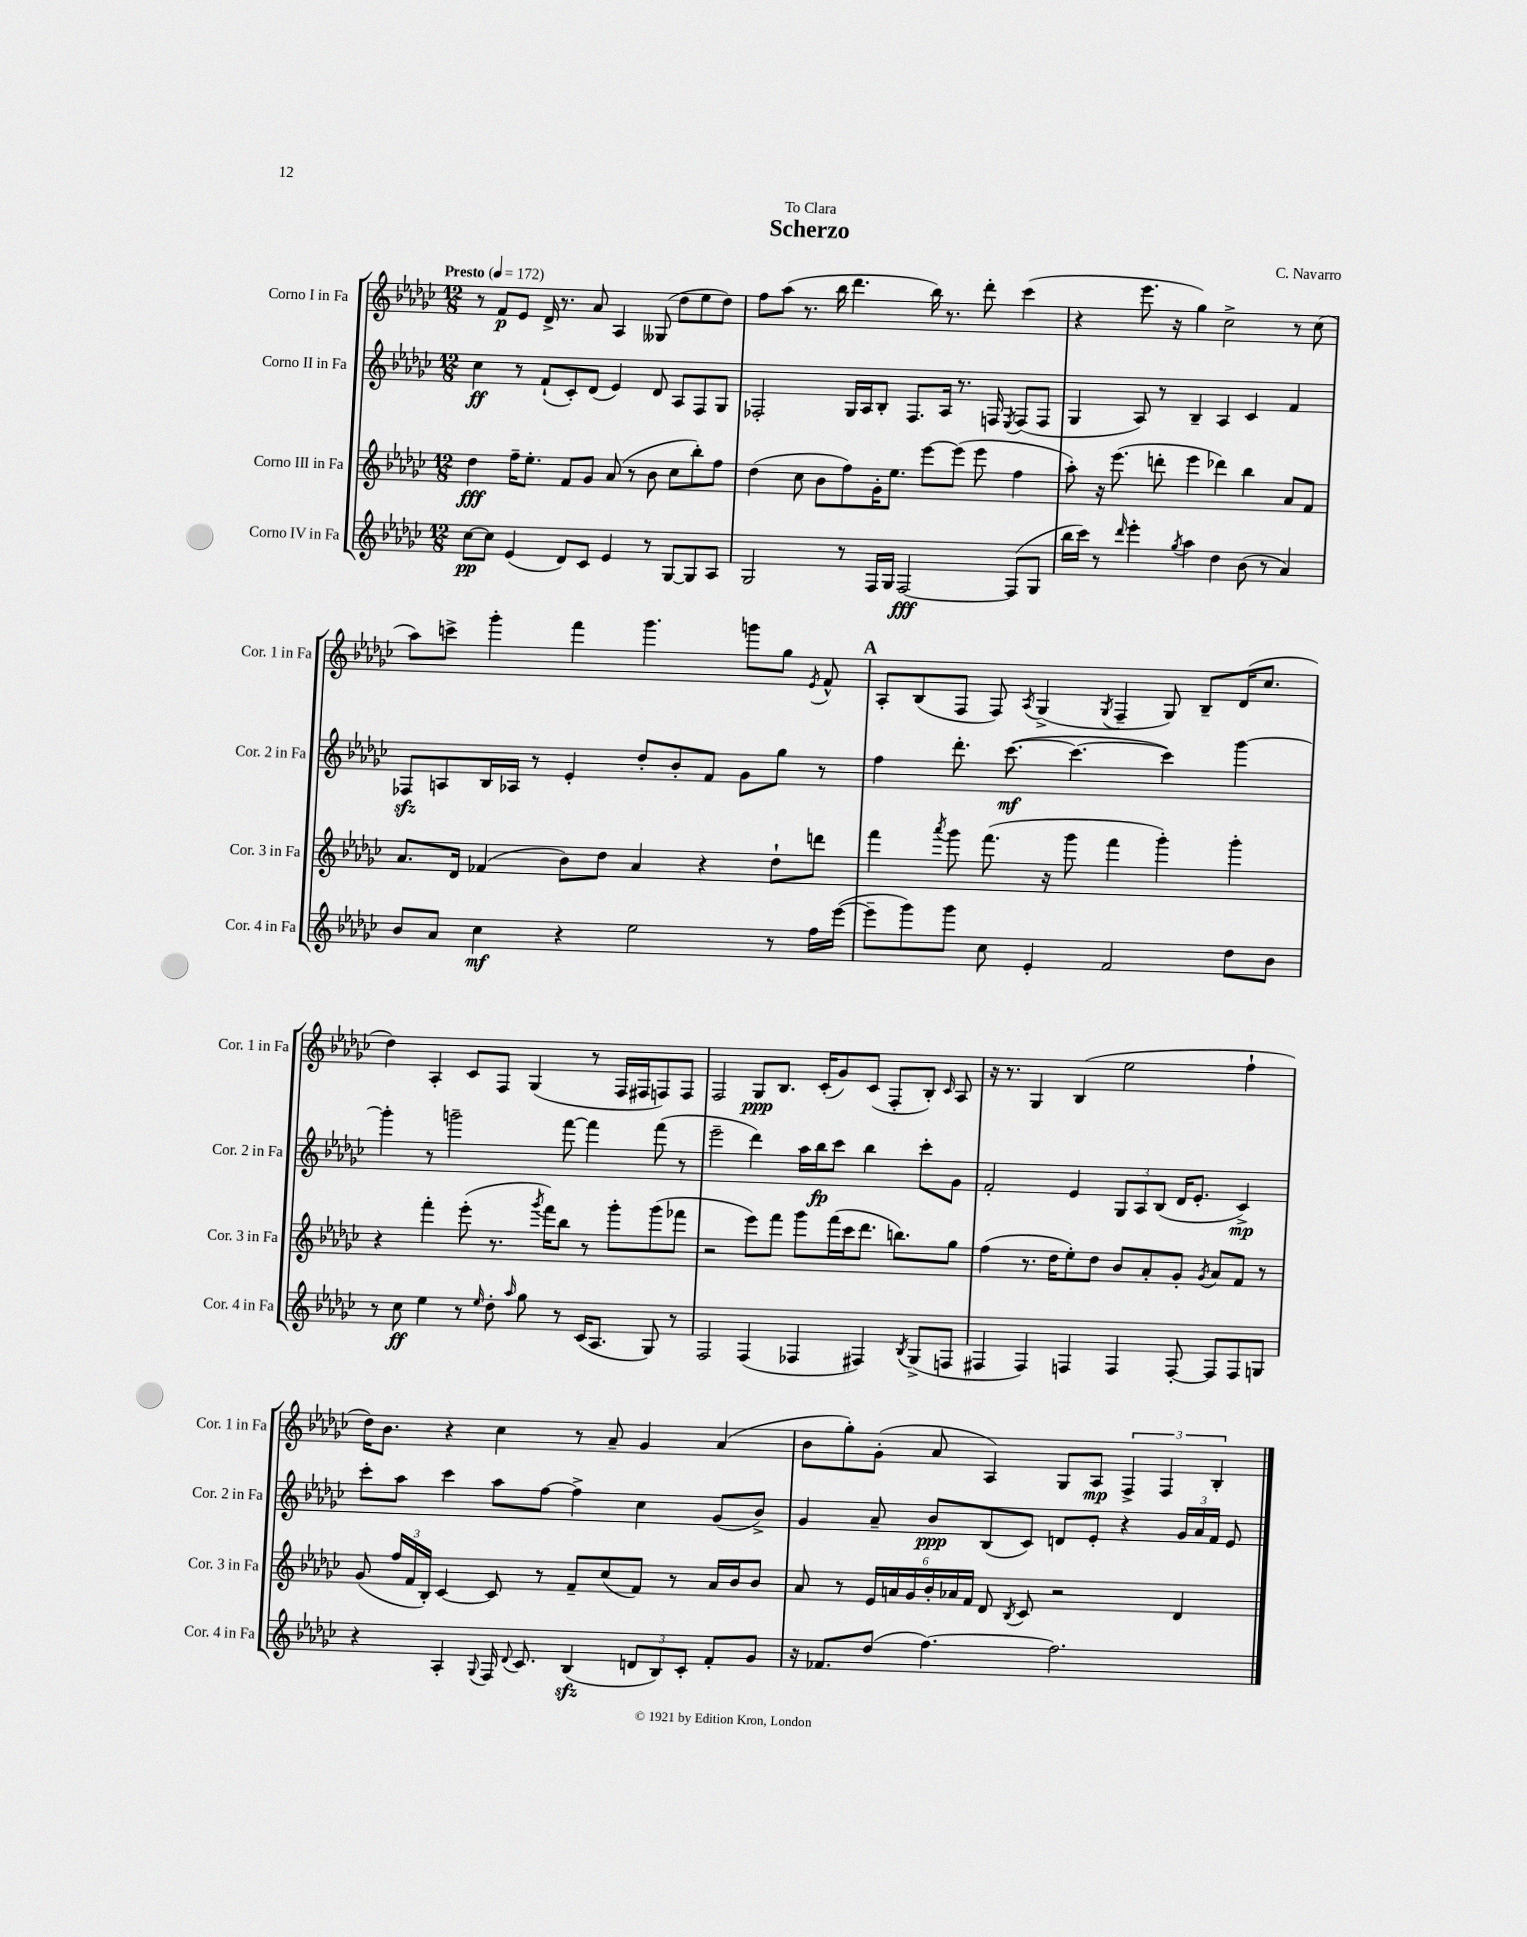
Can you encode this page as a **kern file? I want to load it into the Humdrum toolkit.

**kern	**kern	**kern	**kern
*staff4	*staff3	*staff2	*staff1
*clefG2	*clefG2	*clefG2	*clefG2
*k[b-e-a-d-g-c-]	*k[b-e-a-d-g-c-]	*k[b-e-a-d-g-c-]	*k[b-e-a-d-g-c-]
*M12/8	*M12/8	*M12/8	*M12/8
*MM172	*MM172	*MM172	*MM172
[8cc-\L	4dd-\	4cc-\	8r
8cc-\]J	.	.	8f/L
(4e-/	16ff~\LK	8r	8e-/J
.	8.ee-'\J	.	.
.	.	(8f`/L	16d-^/
.	.	.	8.r
8d-/L)	8f/L	8c-'/)	.
8c-/J	8g-/J	(8d-/J	8a-/
4e-/	(8a-/	4e-/)	4A-/
.	8r	.	.
8r	8b-\	8d-/	(8G--/
[8G-/L	8cc-\L	8A-/L	8dd-\L
8G-/]	8bb-'\)	8F/	8ee-\
8A-/J	8ff\J	8G-/J	8dd-\J)
=	=	=	=
2G-/	(4dd-\	2F-'/	8ff\L
.	.	.	(8aa-\J
.	8cc-\	.	8.r
.	8b-\L	.	.
.	.	.	16bb-\
8r	8ff\)	16G-/LL	4.ddd-\
.	.	16A-/J	.
16F/LL	16g-'\K	8B-'/J	.
16G-/JJ	8.ee-\J	.	.
[2F/	.	8.F-/L	.
.	[8eee-\L	.	16bb-\)
.	.	16A-/Jk	8.r
.	(8eee-\]J	8.r	.
.	8eee-\	.	8ddd-'\
.	.	16F/	.
.	.	8qE-/	.
(8F/]L	4ff\	(8F/L	(4ccc-\
8G-/J	.	8F/J	.
=	=	=	=
16bb-\LL	8aa-'\)	4G-/	4r
16ccc-\JJ)	.	.	.
8r	16r	.	.
.	(8.eee-\	.	.
16qqddd-/	.	.	.
4eee-'\	.	8A-/)	8.eee-\
.	8ddd'\	8r	.
.	.	.	16r
8qgg-/	.	.	.
4aa-\	4eee-\	4B-~/	4gg-\)
4dd-\	4ddd-\)	4A-/	2cc-^\
(8b-\	4bb-\	4c-/	.
8r	.	.	.
4a-/)	8a-/L	4f/	8r
.	8f/J	.	(8cc-\
=	=	=	=
8b-/L	8.a-/L	8F-/L	8aa-\L)
8a-/J	.	8A/	8ccc^\J
.	16d-/Jk	.	.
4cc-\	(4f-/	16B-/L	4ggg-'\
.	.	16A-/JJ	.
.	.	8r	.
4r	8b-\L)	4e-'/	4fff\
.	8dd-\J	.	.
2ee-\	4a-/	8dd-'/L	4.ggg-\
.	.	8b-'/	.
.	4r	8f/J	.
.	.	8g-\L	8ggg\L
8r	8dd-`\L	8gg-\J	8gg-\J
.	.	.	8qe-/
16ff\LL	8ddd\J	8r	8f^^/
([16eee-\JJ	.	.	.
=	=	=	=
8eee-~\]L	4fff\	4ff\	8A-'/L
8ggg-\)	.	.	(8B-/
.	8qaaa-/	.	.
8ggg-\J	8ggg-\	8.ddd-'\	8F/J
8cc-\	(8.fff\	.	8F/)
.	.	([8.ccc-\	.
.	.	.	8qA-/
4e-'/	.	.	(4G-^/
.	16r	.	.
.	8ggg-\	4.ccc-\_	.
.	.	.	8qG-/
2f/	4fff\	.	4F~/
.	4ggg-'\)	4ccc-\])	8G-/)
.	.	.	8B-~/L
8dd-\L	4ggg-'\	[4ggg-\	(16d-/K
.	.	.	8.cc-/J
8b-\J	.	.	.
=	=	=	=
8r	4r	4ggg-'\]	4dd-\)
8cc-\	.	.	.
4ee-\	4fff'\	8r	4A-'/
.	.	2ggg~\	.
8r	(8eee-'\	.	8c-/L
16qqee-/	.	.	.
8dd-'\	8.r	.	8F/J
16qqaa-/	.	.	.
8gg-\	.	.	(4G-/
.	8qggg-/	.	.
.	16fff\LK)	.	.
8r	8bb-\J	[8fff\	.
(16c-/LK	8r	4fff\]	8r
8.A-/J	.	.	.
.	8ggg-'\L	.	16F/LL
.	.	.	16F#/J
8G-/)	(8ggg-\	(8fff\	8F/)
8r	8fff-\J	8r	8F/J
=	=	=	=
2F/	2r	2eee-~\	2F/
(4F/	8eee-\L)	4ddd-\)	8G-/L
.	8fff\J	.	8.B-/J
4F-/	8ggg-\L	16aa-\LL	.
.	.	16bb-\J	(16c-'/LK
.	(16fff\L	8ccc-\J	8g-/)
.	16ccc-\J	.	.
4F#/)	8.ddd-\J	4bb-\	(8c-/J
.	.	.	8F'/L
.	8.bb\L)	.	.
8qB-/	.	.	.
(8G-^/L	.	8ccc-'\L	8B-'/J)
.	.	.	16qqc-/
8F/J	8gg-\J	8g-\J	8A-/
=	=	=	=
4F#/	(4ff\	2f'/	16r
.	.	.	8.r
4F#/)	8.r	.	4G-/
.	16dd-\LK	.	.
4F/	8ee-'\)	4e-/	(4B-/
.	8dd-\J	.	.
4F/	8b-/L	12G-/L	2ee-\
.	.	12A-/	.
.	8a-'/	.	.
.	.	(12B-/J	.
[8F'/	8g-'/J	16d-/LK	.
.	.	8.e-'/J	.
.	8qg-/	.	.
8F/]L	8a-/L	.	.
8F/	8f/J	4c-^/)	4ff`\
8G/J	8r	.	.
=	=	=	=
4r	(8g-/	8ccc-'\L	16dd-\LK)
.	.	.	8.b-\J
.	24ff/LL	8aa-\J	.
.	24f/	.	.
.	24B-'/JJ)	.	.
4A-'/	[4c-/	4ccc-\	4r
8qqG-/	.	.	.
16F/	8c-/]	8aa-\L	4cc-\
8qqd-/	.	.	.
8.c-/	.	.	.
.	8r	[8ff\J	.
(4B-/	8f~/L	4ff^\]	8r
.	(8cc-/	.	8a-~/
12d/L	8f/J)	4cc-\	4g-/
12B-/)	.	.	.
.	8r	.	.
12c-'/J	.	.	.
8f'/L	16a-/LL	(8g-/L	(4a-/
.	16b-/J	.	.
8g-/J	8b-/J	8b-^/J)	.
=	=	=	=
16r	8a-/	4g-/	8b-\L
8.f-/L	.	.	.
.	8r	.	8gg-'\)
(8dd-/J	24e-/LL	8a-~/	(8g-'\J
.	24a/	.	.
.	24g-/	.	.
[4.ff\)	24b-'/	8b-/L	8a-/
.	24a-/	.	.
.	24f/JJ	.	.
.	8d-/	(8B-/	4A-/)
.	8qB-/	.	.
.	8c-/	8c-/J)	.
2.ff\]	2r	8d/L	8G-/L
.	.	8e-'/J	8A-/J
.	.	4r	6F^/
.	.	.	6F/
.	4d-/	24g-/LL	.
.	.	24a-/	.
.	.	24f/JJ	6B-'/
.	.	8e-/	.
==	==	==	==
*-	*-	*-	*-
